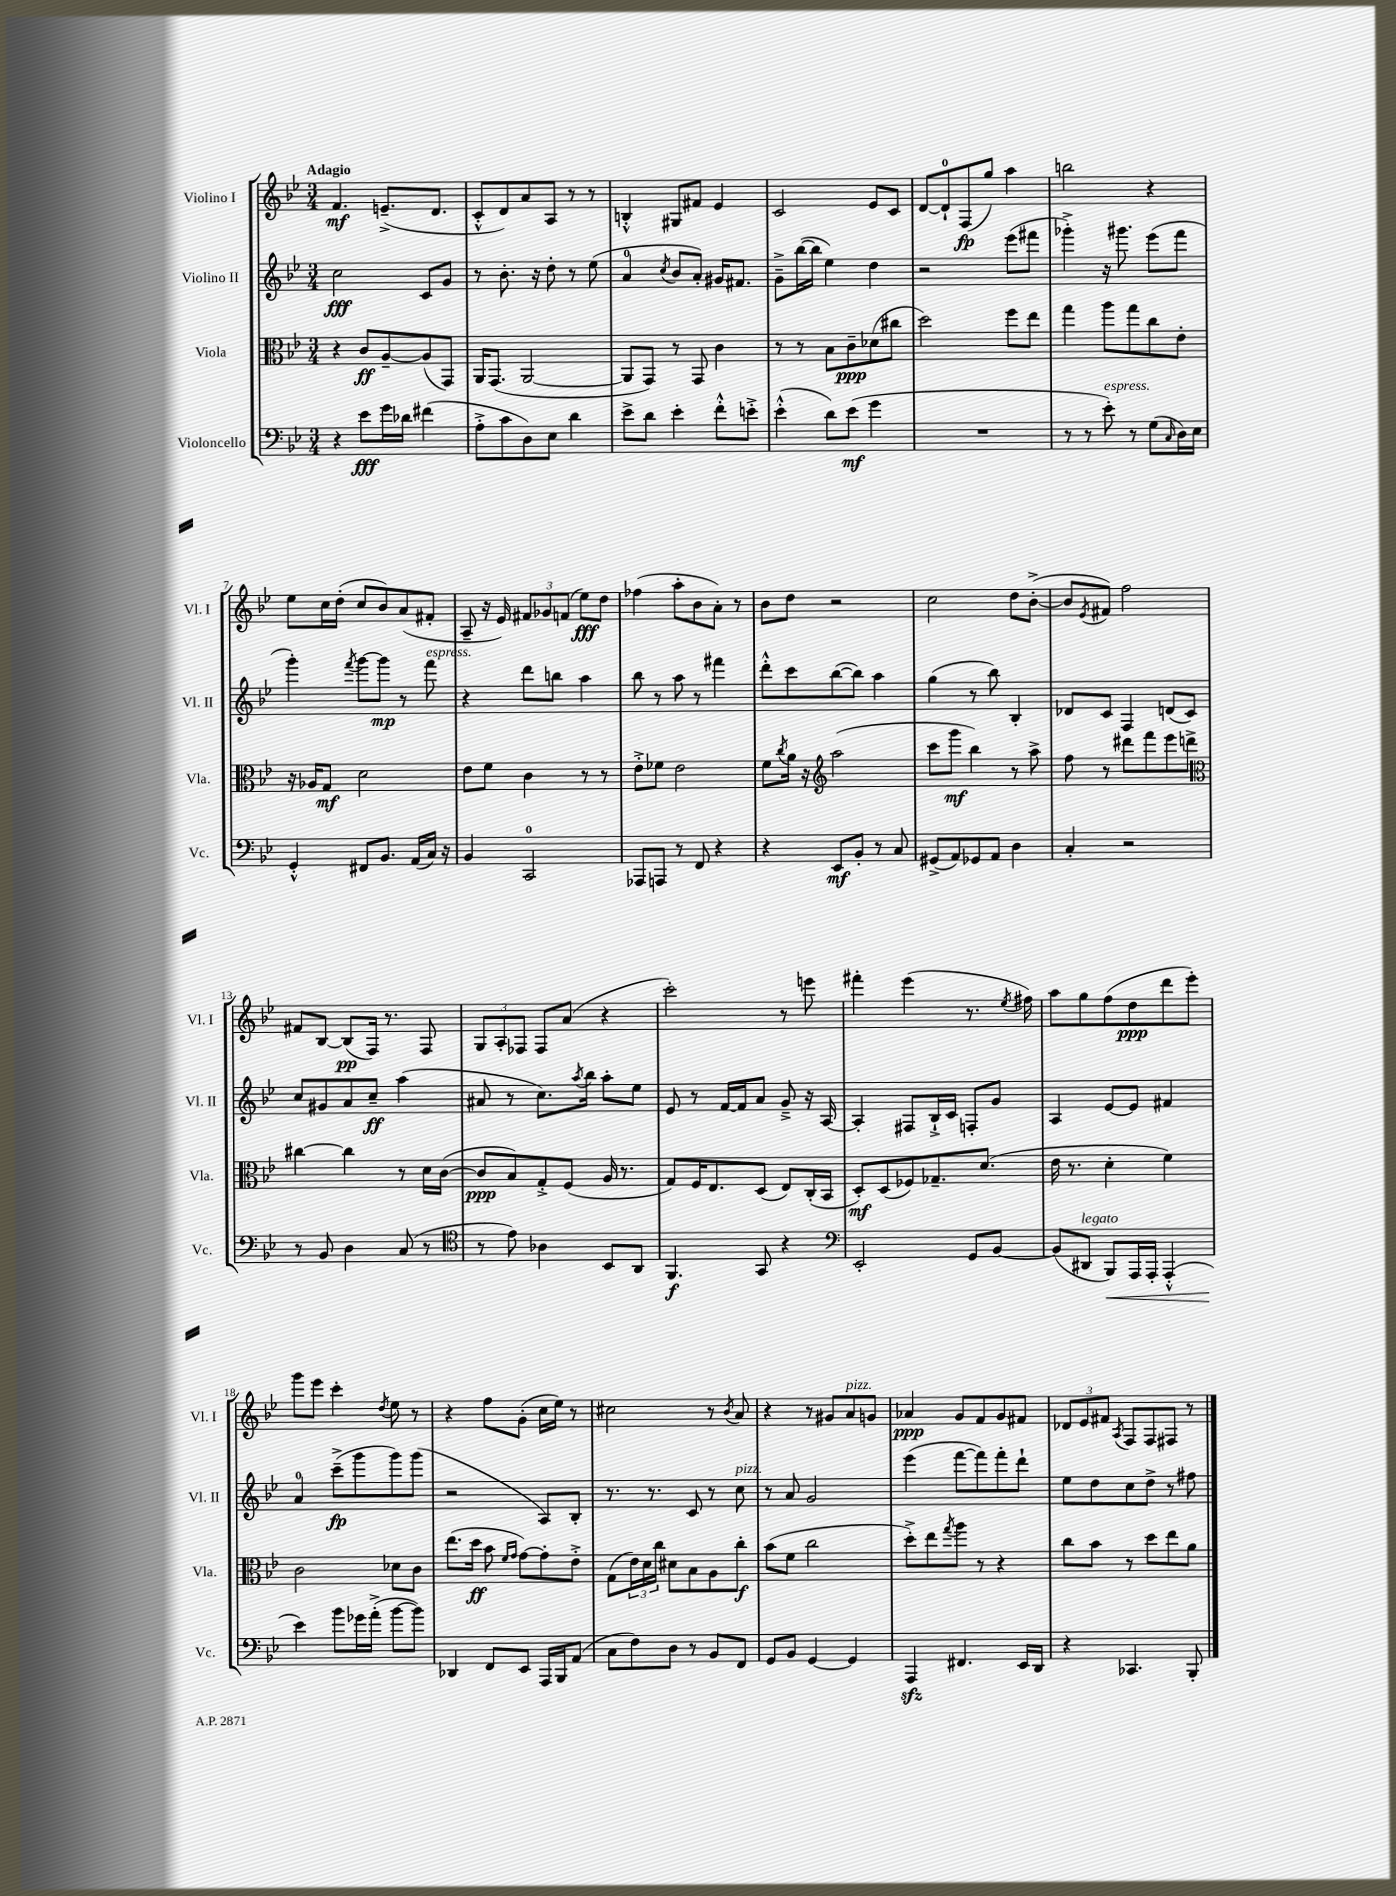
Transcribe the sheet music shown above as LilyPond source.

<<
\new StaffGroup <<
\new Staff = "s0" \with { instrumentName = "Violino I" shortInstrumentName = "Vl. I" } {
    \clef treble \key bes \major \numericTimeSignature \time 3/4 \tempo "Adagio"
    f'4.\mf e'8.--->( d'8. |
    c'8-.-^ d'8) a'8 a8 r8 r8 |
    b4-.-^ gis8 fis'8 ees'4 |
    c'2 ees'8 c'8 |
    d'8~ d'8-0-! f8\fp( g''8) a''4 |
    b''2 r4 |
    ees''8 c''16 d''16-.( c''8 bes'8) a'8( fis'8-. |
    a8-- r16 ees'16) \tuplet 3/2 { fis'8 ges'8 f'8( } ees''8\fff) d''8 |
    fes''4( a''8-. bes'8 a'8-.) r8 |
    bes'8 d''8 r2 |
    c''2 d''8 bes'8~-.->( |
    bes'8 \acciaccatura { ees'8 } fis'8) f''2 |
    fis'8 bes8~ bes8\pp( f16) r8. f8 |
    \tuplet 3/2 { g8 a8-. fes8 } fes8 a'8( r4 |
    c'''2-.) r8 e'''8 |
    fis'''4-. ees'''4( r8. \acciaccatura { ees''8 } fis''16) |
    a''8 g''8 f''8( d''8\ppp d'''8 ees'''8-.) |
    g'''8 ees'''8 c'''4-. \acciaccatura { d''8 } ees''8 r8 |
    r4 f''8 g'8-.( c''16 ees''16) r8 |
    cis''2 r8 \acciaccatura { bes'8 } a'8 |
    r4 r8 gis'8 a'8^\markup { \italic "pizz." } g'8 |
    aes'4\ppp g'8 f'8 g'8 fis'8 |
    \tuplet 3/2 { des'8 ees'8 fis'8 } \acciaccatura { a8 } f8 f8 fis8 r8 \bar "|." |
}
\new Staff = "s1" \with { instrumentName = "Violino II" shortInstrumentName = "Vl. II" } {
    \clef treble \key bes \major \numericTimeSignature \time 3/4
    c''2\fff c'8 g'8 |
    r8 bes'8.-. r16 d''8-. r8 ees''8( |
    a'4-0 \acciaccatura { c''8 } bes'8 a'8-.) gis'16 fis'8. |
    g'8---> bes''16~( bes''16 ees''4) d''4 |
    r2 ees'''8( fis'''8 |
    ges'''4-.->) r16 gis'''8. ees'''8( f'''8 |
    g'''4-.) \acciaccatura { f'''8 } g'''8~ g'''8\mp r8 f'''8^\markup { \italic "espress." } |
    r4 d'''8 b''8 a''4 |
    bes''8 r8 a''8 r8 fis'''4 |
    d'''8-.-^ c'''8 bes''8~( bes''8) a''4 |
    g''4( r8 bes''8) bes4-. |
    des'8 c'8 f4 d'8( c'8) |
    c''8 gis'8 a'8 c''8--\ff a''4( |
    ais'8 r8 c''8.) \acciaccatura { a''8 } bes''16 a''8-. ees''8 |
    ees'8 r8 f'16~ f'16 a'8 g'8---> r16 a16~ |
    a4-. fis8 bes16-!-> c'16 f8-. g'8 |
    a4 ees'8~ ees'8 fis'4 |
    a'4-0 c'''8--->\fp( g'''8 g'''8) g'''8( |
    r2 a8) bes8-. |
    r8. r8. c'8 r8 c''8^\markup { \italic "pizz." } |
    r8 a'8 g'2 |
    ees'''4( f'''8~ f'''8) f'''8-. d'''8-! |
    ees''8 d''8 c''8 d''8-> r8 fis''8 \bar "|." |
}
\new Staff = "s2" \with { instrumentName = "Viola" shortInstrumentName = "Vla." } {
    \clef alto \key bes \major \numericTimeSignature \time 3/4
    r4 c'8\ff a8~-- a8( g,8) |
    a,16 g,8.( a,2~ |
    a,8 g,8) r8 g,8 c'4 |
    r8 r8 bes8 c'8--\ppp des'8( cis''8 |
    d''2) f''8 ees''8 |
    g''4 a''8 g''8 c''8 ees'8-. |
    r16 aes16 g8\mf d'2 |
    ees'8 f'8 c'4 r8 r8 |
    ees'8-.-> fes'8 ees'2 |
    f'8 \acciaccatura { c''8 } a'16 r16 \clef treble a''2( |
    c'''8 g'''8\mf bes''4) r8 a''8-> |
    f''8 r8 dis'''8 f'''8 ees'''8 d'''8-> |
    \clef alto cis''4~ cis''4 r8 d'16 c'16~( |
    c'8\ppp bes8) g8-.-> f8( a16 r8. |
    g8) f16 ees8. d8( ees8) c16-.( bes,16 |
    d8-.\mf) d8( fes8) ges8.-- d'8.( |
    ees'16 r8. d'4-. f'4) |
    c'2 des'8 c'8 |
    ees''8.( d''16\ff bes'8 \grace { f'16 g'16 } g'8~) g'8-. ees'8-.-> |
    g8( \tuplet 3/2 { ees'16) d'16 c''16 } dis'8 bes8 a8 c''8-.\f |
    bes'8( f'8 c''2 |
    d''8-.->) ees''8 \acciaccatura { g''8 } a''8 r8 r4 |
    c''8 bes'8 r8 d''8 ees''8 a'8 \bar "|." |
}
\new Staff = "s3" \with { instrumentName = "Violoncello" shortInstrumentName = "Vc." } {
    \clef bass \key bes \major \numericTimeSignature \time 3/4
    r4 ees'8\fff g'16 des'16 fis'4( |
    a8-.-> c'8 d8) ees8 d'4 |
    ees'8-> d'8 ees'4-. f'8-.-^ e'8-.-> |
    ees'4-.-^( d'8) ees'8\mf( g'4 |
    R2. |
    r8 r8 ees'8-.^\markup { \italic "espress." }) r8 g8( \grace { c16 } d16) ees16 |
    g,4-.-^ fis,8 bes,8. a,16( c16) r16 |
    bes,4 c,2-0 |
    aes,,8 a,,8 r8 f,8 r4 |
    r4 ees,8\mf bes,8-. r8 c8 |
    gis,8->( a,8) ges,8 a,8 d4 |
    c4-. r2 |
    r8 bes,8 d4 c8( r8 |
    \clef tenor r8 ees'8) aes4 bes,8 a,8 |
    f,4.\f g,8 r4 |
    \clef bass ees,2-. g,8 bes,8~ |
    bes,8( dis,8^\markup { \italic "legato" } bes,,8\<) a,,16 a,,16-. a,,4-.-^( |
    ees'4\!) bes'8 ges'16 a'16-.->( bes'8~ bes'8) |
    des,4 f,8 ees,8 a,,16 bes,,16 a,8( |
    c8 f8) d8 r8 bes,8 f,8 |
    g,8 bes,8 g,4~ g,4 |
    a,,4\sfz fis,4. ees,16 d,16 |
    r4 ces,4. bes,,8-. \bar "|." |
}
>>
>>
